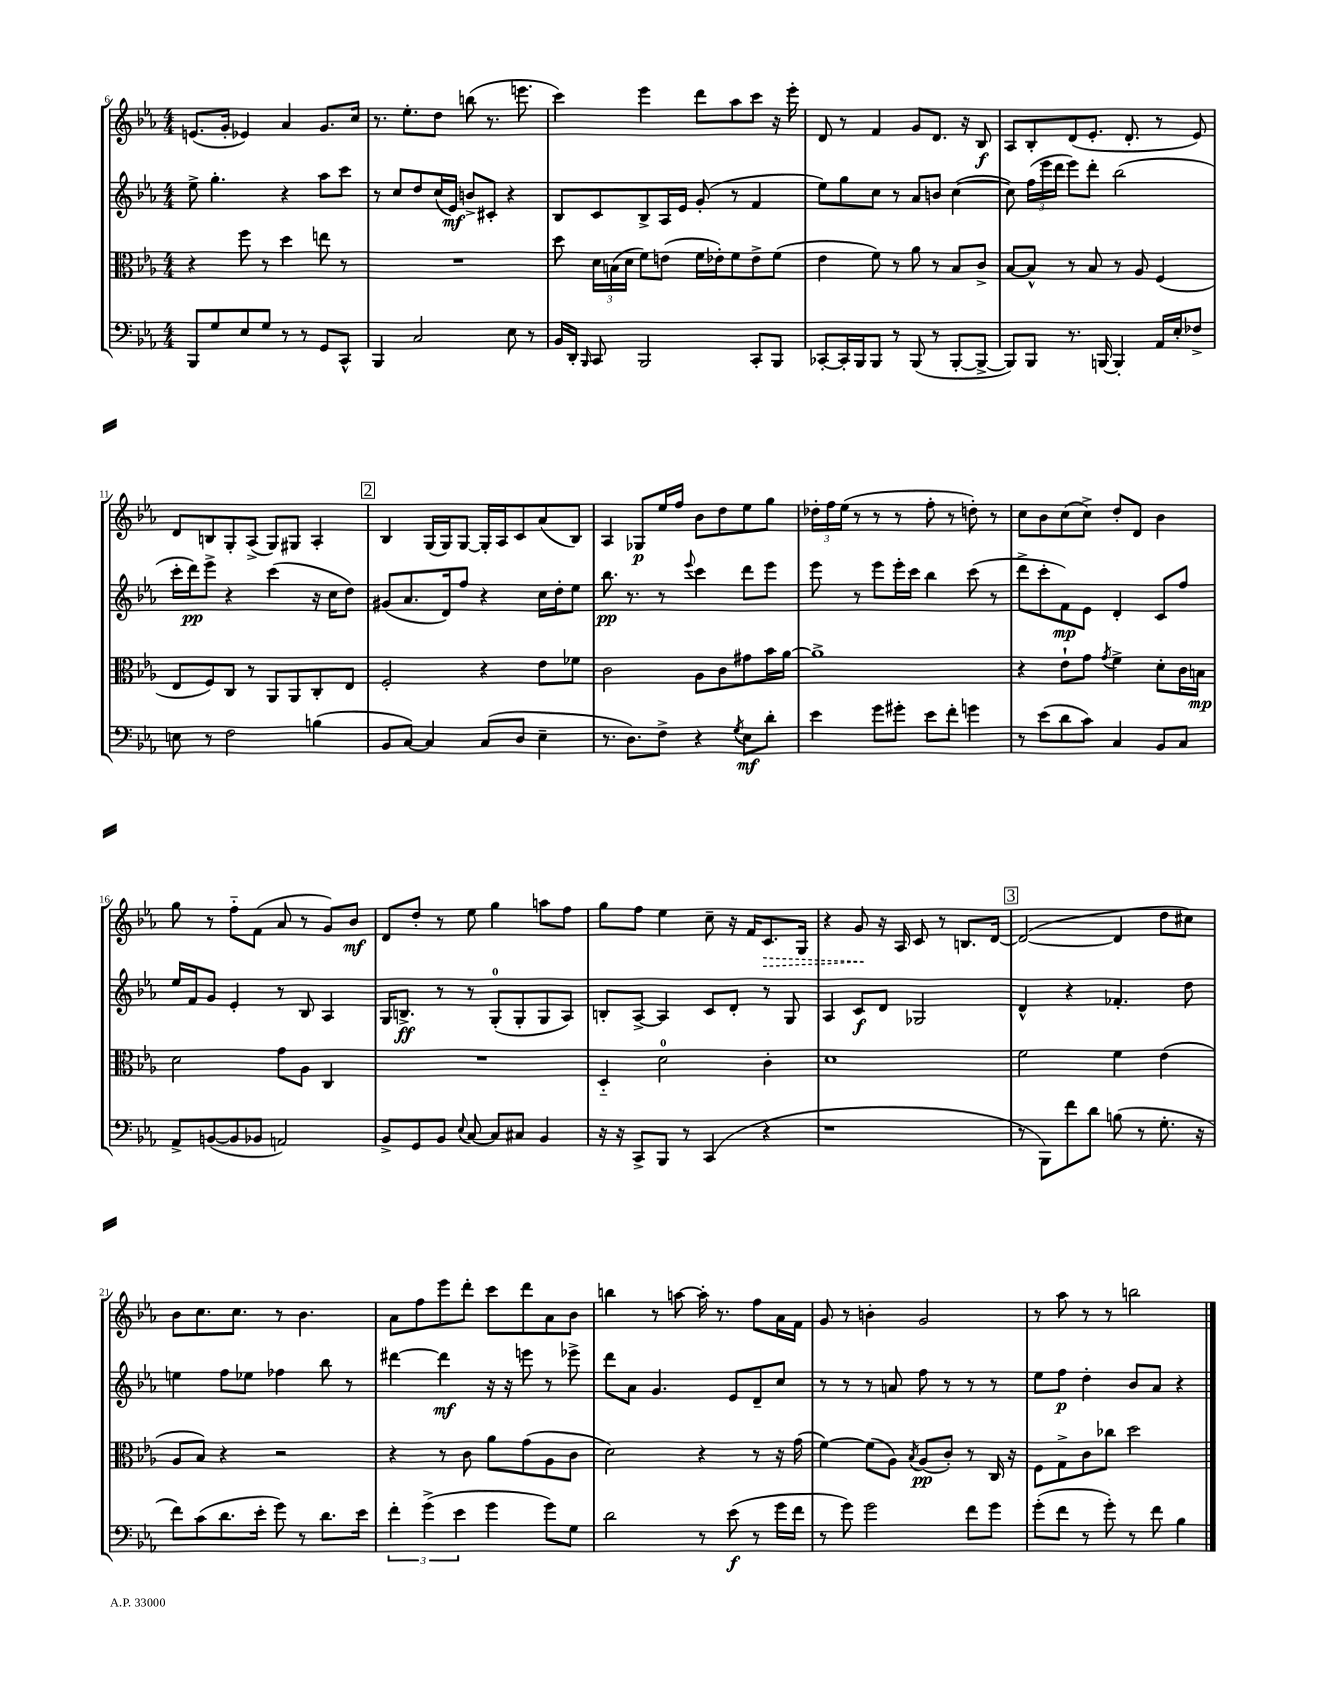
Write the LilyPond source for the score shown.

<<
\new StaffGroup <<
\new Staff = "s0" {
    \clef treble \key ees \major \numericTimeSignature \time 4/4
    \autoBeamOff e'8.[( g'16]-. ees'4) aes'4 g'8.[ c''16] |
    r8. ees''8.[-. d''8] b''8( r8. e'''8. |
    c'''4) ees'''4 d'''8[ aes''8 c'''8] r16 ees'''16-. |
    d'8 r8 f'4 g'8[ d'8.] r16 bes8\f |
    aes8[ bes8-. d'8( ees'8.]-. d'8.-. r8 ees'8) |
    d'8[ b8 g8-. aes8]->( g8[) gis8] aes4-. |
    \mark \markup { \box "2" } bes4 g16[( g16) g8]~ g16[-. aes16 c'8 aes'8( bes8]) |
    aes4 ges8[\p ees''16 f''16] bes'8[ d''8 ees''8 g''8] |
    \tuplet 3/2 { des''16[-. f''16 ees''16]( } r8 r8 r8 f''8-. r8 d''8-.) r8 |
    c''8[ bes'8 c''8( c''8]->) d''8[-. d'8] bes'4 |
    g''8 r8 f''8[-_ f'8]( aes'8 r8 g'8[) bes'8]\mf |
    d'8[ d''8]-. r8 ees''8 g''4 a''8[ f''8] |
    g''8[ f''8] ees''4 c''8-- r16 f'16[ \once \override Hairpin.style = #'dashed-line c'8.\> g16] |
    r4 g'8\! r16 aes16 c'8 r8 b8.[ d'16]~ |
    \mark \markup { \box "3" } d'2~( d'4 d''8[ cis''8]) |
    bes'8[ c''8. c''8.] r8 bes'4. |
    aes'8[ f''8 ees'''8 d'''8]-. c'''8[ d'''8 aes'8 bes'8] |
    b''4 r8 a''8~ a''16-. r8. f''8[ aes'16 f'16] |
    g'8 r8 b'4-. g'2 |
    r8 aes''8 r8 r8 b''2 \bar "|." |
}
\new Staff = "s1" {
    \clef treble \key ees \major \numericTimeSignature \time 4/4
    \autoBeamOff ees''8-> g''4.-. r4 aes''8[ c'''8] |
    r8 c''8[ d''8 c''16( ees'16]\mf) b'8[-> cis'8]-. r4 |
    bes8[ c'8 bes8-> aes16 ees'16] g'8-.( r8 f'4 |
    ees''8[) g''8 c''8] r8 aes'8[ b'8] c''4~( |
    c''8) \tuplet 3/2 { f''16[( ees'''16 d'''16] } ees'''8[) d'''8]-. bes''2( |
    c'''16[-. d'''16\pp) ees'''8]-> r4 c'''4( r16 c''16[ d''8]) |
    \mark \markup { \box "2" } gis'8[( aes'8. d'16) f''8] r4 c''16[ d''16-. ees''8] |
    bes''8.\pp r8. r8 \appoggiatura { ees'''8 } c'''4 d'''8[ ees'''8] |
    ees'''8 r8 ees'''8[ ees'''16-. c'''16] bes''4 c'''8( r8 |
    d'''8[-> c'''8-. f'8\mp) ees'8] d'4-. c'8[ f''8] |
    ees''16[ f'16 g'8] ees'4-. r8 bes8 aes4 |
    g16[ b8.]->\ff r8 r8 g8[-0-.( g8-. g8 aes8]) |
    b8[-. aes8]~-> aes4 c'8[ d'8]-. r8 g8 |
    aes4 c'8[\f d'8] ges2 |
    \mark \markup { \box "3" } d'4-^ r4 fes'4.-. d''8 |
    e''4 f''8[ ees''8] fes''4 bes''8 r8 |
    dis'''4~ dis'''4\mf r16 r16 e'''8 r8 ees'''8-> |
    d'''8[ aes'8] g'4. ees'8[ d'8-- c''8] |
    r8 r8 r8 a'8 f''8 r8 r8 r8 |
    ees''8[ f''8]\p d''4-. bes'8[ aes'8] r4 \bar "|." |
}
\new Staff = "s2" {
    \clef alto \key ees \major \numericTimeSignature \time 4/4
    \autoBeamOff r4 f''8 r8 d''4 e''8 r8 |
    R1 |
    d''8 \tuplet 3/2 { d'16[ b16( d'16] } f'8[) e'8]( f'16[ ees'16-.) f'8 ees'8-> f'8]( |
    ees'4 f'8) r8 aes'8 r8 bes8[ c'8]-> |
    bes8[~ bes8]-^ r8 bes8 r8 aes8 f4( |
    ees8[ f8) c8] r8 aes,8[ aes,8 c8-. ees8] |
    \mark \markup { \box "2" } f2-. r4 ees'8[ fes'8] |
    c'2 aes8[ c'8 gis'8 bes'16 aes'16]~ |
    aes'1-> |
    r4 ees'8[-! g'8] \acciaccatura { g'8 } f'4-> d'8[-. c'16 b16]\mp |
    d'2 g'8[ aes8] c4 |
    R1 |
    d4-_ d'2-0 c'4-. |
    d'1 |
    \mark \markup { \box "3" } f'2 f'4 ees'4( |
    aes8[ bes8]) r4 r2 |
    r4 r8 c'8 aes'8[ g'8( aes8 c'8] |
    d'2) r4 r8 r16 g'16( |
    f'4~) f'8[( aes8]) \acciaccatura { bes8 } aes8[\pp( c'8]-.) r8 c16 r16 |
    f8[ g8-> c'8 ces''8] d''2 \bar "|." |
}
\new Staff = "s3" {
    \clef bass \key ees \major \numericTimeSignature \time 4/4
    \autoBeamOff bes,,8[ g8 ees8 g8] r8 r8 g,8[ c,8]-^ |
    bes,,4 c2 ees8 r8 |
    bes,16[ d,16]-. \grace { bes,,16 } c,8 bes,,2 c,8[-. bes,,8] |
    ces,8[~-. ces,16-. bes,,16 bes,,8] r8 bes,,8( r8 bes,,8[~-. bes,,8]~-> |
    bes,,8[) bes,,8] r8. b,,16~ b,,4-. aes,16[ ees16-. fes8]-> |
    e8 r8 f2 b4( |
    \mark \markup { \box "2" } bes,8[ c8]~) c4 c8[( d8] ees4-- |
    r8. d8.[) f8]-> r4 \acciaccatura { g8 } ees8[\mf d'8]-. |
    ees'4 g'8[ gis'8]-. ees'8[ f'8]-. g'4 |
    r8 ees'8[( d'8 c'8]) c4 bes,8[ c8] |
    aes,8[-> b,8~( b,8 bes,8] a,2) |
    bes,8[-> g,8 bes,8] \appoggiatura { ees8 } c8~ c8[ cis8] bes,4 |
    r16 r16 c,8[-> bes,,8] r8 c,4( r4 |
    r1 |
    \mark \markup { \box "3" } r8 bes,,8[) f'8 d'8] b8( r8 g8.-. r16 |
    f'8[) c'8( d'8. ees'16]-. g'8) r8 d'8.[ ees'16] |
    \tuplet 3/2 { f'4-. g'4->( ees'4 } g'4 g'8[) g8] |
    d'2 r8 ees'8\f( r8 g'16[ f'16] |
    r8 g'8) g'2 f'8[ g'8] |
    g'8[-.( f'8] r8 g'8-.) r8 f'8 bes4 \bar "|." |
}
>>
>>
\layout { \context { \Score currentBarNumber = #6 } }
